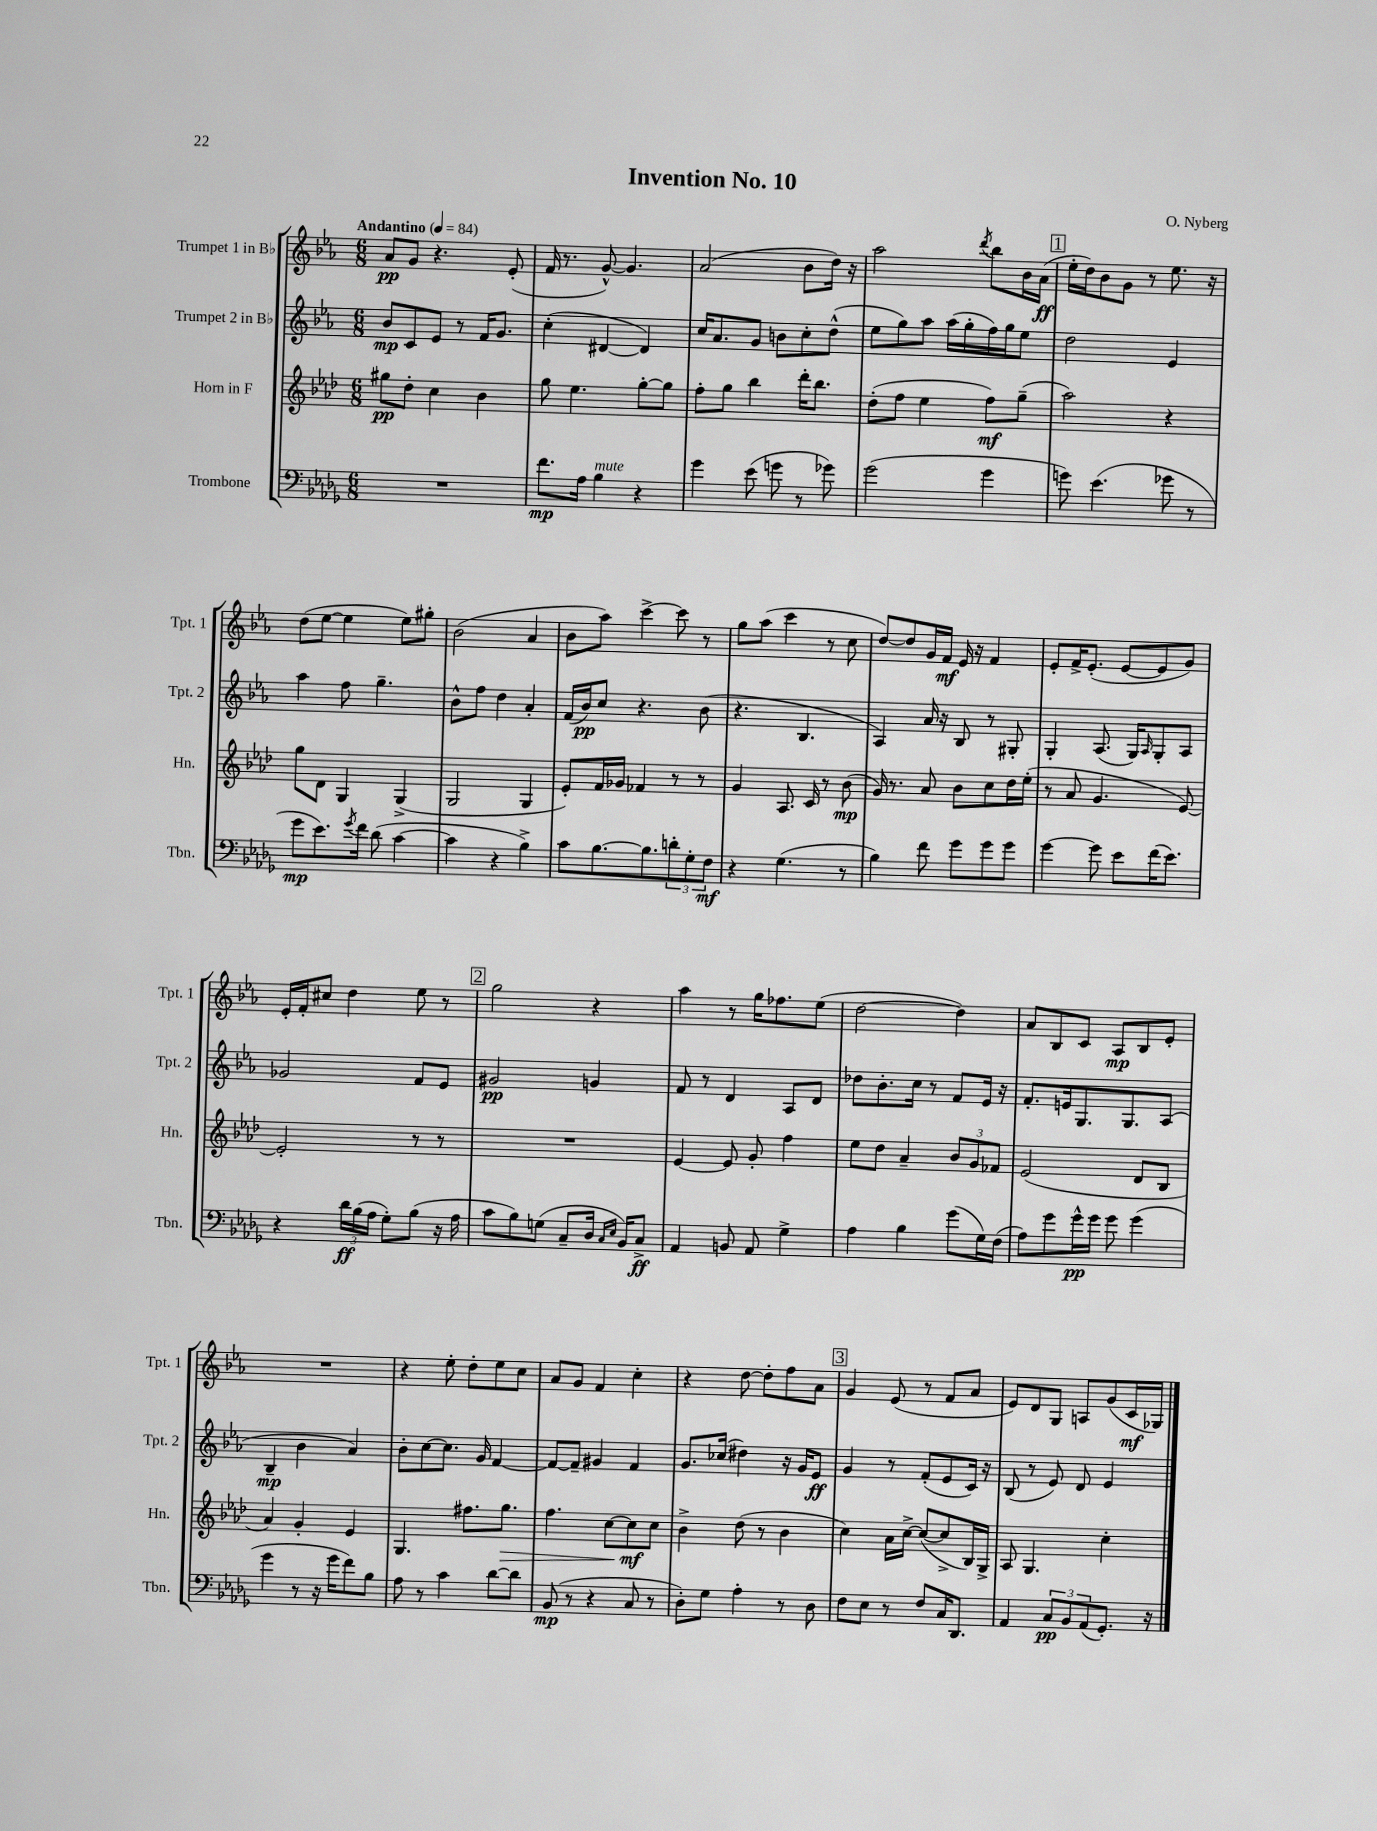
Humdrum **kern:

**kern	**dynam	**kern	**dynam	**kern	**dynam	**kern	**dynam
*part4	*part4	*part3	*part3	*part2	*part2	*part1	*part1
*staff4	*staff4	*staff3	*staff3	*staff2	*staff2	*staff1	*staff1
*I"Trombone	*	*I"Horn in F	*	*I"Trumpet 2 in B♭	*	*I"Trumpet 1 in B♭	*
*I'Tbn.	*	*I'Hn.	*	*I'Tpt. 2	*	*I'Tpt. 1	*
*clefF4	*	*clefG2	*	*clefG2	*	*clefG2	*
*k[b-e-a-d-g-]	*	*k[b-e-a-d-]	*	*k[b-e-a-]	*	*k[b-e-a-]	*
*M6/8	*	*M6/8	*	*M6/8	*	*M6/8	*
*MM84	*	*MM84	*	*MM84	*	*MM84	*
=1	=1	=1	=1	=1	=1	=1	=1
!	!	!	!	!	!	!LO:TX:a:B:t=Andantino	!
2.r	.	8gg#X\L	pp	8b-/L	mp	8a-/L	pp
.	.	8dd-'\J	.	8c/	.	8g/J	.
.	.	4cc\	.	8e-/J	.	4.r	.
.	.	.	.	8r	.	.	.
.	.	4b-\	.	16f/KL	.	.	.
.	.	.	.	8.g/J	.	.	.
.	.	.	.	.	.	(8e-'/	.
=2	=2	=2	=2	=2	=2	=2	=2
8.f\L	mp	8gg\	.	(4cc'\	.	16f/	.
.	.	.	.	.	.	8.r	.
.	.	4.ee-\	.	.	.	.	.
16A-\Jk	.	.	.	.	.	.	.
!LO:TX:a:i:t=mute	!	!	!	!	!	!	!
4B-\	.	.	.	[4d#X/	.	[8g^^/)	.
.	.	.	.	.	.	4.g/]	.
4r	.	[8gg'\L	.	4d#/])	.	.	.
.	.	8gg\J]	.	.	.	.	.
=3	=3	=3	=3	=3	=3	=3	=3
4g-\	.	8ff'\L	.	16cc/KL	.	(2a-/	.
.	.	.	.	8.a-/	.	.	.
.	.	8gg\J	.	.	.	.	.
(8e-\	.	4bb-\	.	8g/J	.	.	.
8gn\	.	.	.	8bn\L	.	.	.
8r	.	16ddd-'\KL	.	8cc'\	.	8b-\L	.
.	.	8.bb-\J	.	.	.	.	.
8g-X\)	.	.	.	(8dd^^\J	.	16dd\Jk)	.
.	.	.	.	.	.	16r	.
=4	=4	=4	=4	=4	=4	=4	=4
(2g-\	.	(8dd-'\L	.	8ee-\L	.	2aa-\	.
.	.	8ff\J	.	8gg\)	.	.	.
.	.	4ee-\	.	8aa-\J	.	.	.
.	.	.	.	(16aa-\LL	.	.	.
.	.	.	.	16gg'\	.	.	.
.	.	.	.	.	.	8qddd/	.
4g-\	.	8ff\L)	mf	16ff\)	.	8bb-\L	.
.	.	.	.	16gg\J	.	.	.
.	.	(8gg~\J	.	8ee-\J	.	16b-\L	.
.	.	.	.	.	.	(16a-\JJ	ff
!!LO:REH:place=s1:t=1
=5	=5	=5	=5	=5	=5	=5	=5
8gn\)	.	2aa-\)	.	2dd\	.	16ee-'\LL	.
.	.	.	.	.	.	16dd\J)	.
(4.e-\	.	.	.	.	.	8b-\	.
.	.	.	.	.	.	8g\J	.
.	.	.	.	.	.	8r	.
8g-X\	.	4r	.	4e-/	.	8.ee-\	.
8r	.	.	.	.	.	.	.
.	.	.	.	.	.	16r	.
!!LO:LB:g=z
=6	=6	=6	=6	=6	=6	=6	=6
8g-\L	mp	8gg\L	.	4aa-\	.	(8dd\L	.
8.e-\)	.	8d-\J	.	.	.	[8ee-\J	.
.	.	4G/	.	8ff\	.	4ee-\]	.
8qg-/	.	.	.	.	.	.	.
16f\Jk	.	.	.	.	.	.	.
(8d-\	.	.	.	4.gg~\	.	.	.
[4c\	.	(4G^/	.	.	.	8ee-\L)	.
.	.	.	.	.	.	8gg#X'\J	.
=7	=7	=7	=7	=7	=7	=7	=7
4c\]	.	2G/	.	8b-^^\L	.	(2b-\	.
.	.	.	.	8ff\J	.	.	.
4r	.	.	.	4dd\	.	.	.
4B-^\)	.	4G/	.	4a-'/	.	4a-/	.
=8	=8	=8	=8	=8	=8	=8	=8
8c\L	.	8e-'/L)	.	(16f/LL	.	8b-\L	.
.	.	.	.	16b-/J)	pp	.	.
[8.B-\	.	16f/L	.	8cc/J	.	8aa-\J)	.
.	.	16g-X/JJ	.	.	.	.	.
.	.	4f-X/	.	4.r	.	[4ccc^\	.
8.B-\]	.	.	.	.	.	.	.
12dn'\	.	8r	.	.	.	8ccc\]	.
12G-'\	.	.	.	.	.	.	.
.	.	8r	.	(8b-\	.	8r	.
12F\J	mf	.	.	.	.	.	.
=9	=9	=9	=9	=9	=9	=9	=9
4r	.	4g/	.	4.r	.	8gg\L	.
.	.	.	.	.	.	(8aa-\J	.
(4.G-\	.	8.A-/	.	.	.	4ccc\	.
.	.	.	.	4.B-/	.	.	.
.	.	16c/	.	.	.	.	.
.	.	8r	.	.	.	8r	.
8r	.	(8b-\	mp	.	.	8cc\	.
=10	=10	=10	=10	=10	=10	=10	=10
4B-\)	.	16g/)	.	4A-/)	.	[8dd/L)	.
.	.	8.r	.	.	.	.	.
.	.	.	.	.	.	8dd/]	.
8f\	.	8a-/	.	16a-/	.	16g/L	.
.	.	.	.	16r	.	16f/JJ	mf
8g-\L	.	8b-\L	.	8B-/	.	16e-/	.
.	.	.	.	.	.	16r	.
8g-\	.	8cc\	.	8r	.	4f/	.
8g-\J	.	16dd-\L	.	8G#X'/	.	.	.
.	.	(16ee-'\JJ	.	.	.	.	.
=11	=11	=11	=11	=11	=11	=11	=11
[4g-\	.	8r	.	4G'/	.	8e-'/L	.
.	.	8a-/	.	.	.	16f^/K	.
.	.	.	.	.	.	(8.e-'/J	.
8g-\]	.	4.g/	.	(8.A-/	.	.	.
8e-\L	.	.	.	.	.	[8e-/L	.
.	.	.	.	16G/KL)	.	.	.
.	.	.	.	16qqA-/	.	.	.
(16f\K	.	.	.	8G'/	.	8e-/]	.
8.e-\J)	.	.	.	.	.	.	.
.	.	[8e-/)	.	8A-/J	.	8g/J)	.
!!LO:LB:g=z
=12	=12	=12	=12	=12	=12	=12	=12
4r	.	2e-'/]	.	2g-X/	.	16e-'/LL	.
.	.	.	.	.	.	16f'/J	.
.	.	.	.	.	.	8cc#X/J	.
24d-\LL	ff	.	.	.	.	4dd\	.
(24B-\	.	.	.	.	.	.	.
24A-\JJ	.	.	.	.	.	.	.
8G-'\L)	.	.	.	.	.	.	.
(8B-\J	.	8r	.	8f/L	.	8ee-\	.
16r	.	8r	.	8e-/J	.	8r	.
16A-\	.	.	.	.	.	.	.
!!LO:REH:place=s1:t=2
=13	=13	=13	=13	=13	=13	=13	=13
8c\L	.	2.r	.	2g#X/	pp	2gg\	.
8B-\)	.	.	.	.	.	.	.
(8Gn\J	.	.	.	.	.	.	.
8C~/L	.	.	.	.	.	.	.
16D-/Jk	.	.	.	4gn/	.	4r	.
16qqC/LL	.	.	.	.	.	.	.
16qqE-/JJ	.	.	.	.	.	.	.
16BB-/KL)	.	.	.	.	.	.	.
8C^/J	ff	.	.	.	.	.	.
=14	=14	=14	=14	=14	=14	=14	=14
4AA-/	.	[4e-/	.	8f/	.	4aa-\	.
.	.	.	.	8r	.	.	.
8BBn/	.	8e-/]	.	4d/	.	8r	.
8AA-/	.	8g'/	.	.	.	16gg\KL	.
.	.	.	.	.	.	8.ff-X\	.
4G-^\	.	4ff\	.	8A-/L	.	.	.
.	.	.	.	8d/J	.	(8ee-\J	.
=15	=15	=15	=15	=15	=15	=15	=15
4A-\	.	8ee-\L	.	8dd-X\L	.	[2dd\	.
.	.	8dd-\J	.	8.b-'\	.	.	.
4B-\	.	4a-~/	.	.	.	.	.
.	.	.	.	16cc\Jk	.	.	.
.	.	.	.	8r	.	.	.
(8g-\L	.	12b-/L	.	8f/L	.	4dd\])	.
.	.	12g/	.	.	.	.	.
16G-\L)	.	.	.	16e-/Jk	.	.	.
.	.	12f-X/J	.	.	.	.	.
(16F\JJ	.	.	.	16r	.	.	.
=16	=16	=16	=16	=16	=16	=16	=16
8A-\L)	.	(2e-/	.	8.f'/L	.	8a-/L	.
8g-\	.	.	.	.	.	8B-/	.
.	.	.	.	16en/k	.	.	.
16g-^^\L	pp	.	.	8.G/	.	8c/J	.
16g-\JJ	.	.	.	.	.	.	.
8g-\	.	.	.	.	.	8A-/L	mp
.	.	.	.	8.G/	.	.	.
(4g-\	.	8d-/L	.	.	.	8B-/	.
.	.	8B-/J	.	(8A-/J	.	8e-'/J	.
!!LO:LB:g=z
=17	=17	=17	=17	=17	=17	=17	=17
4g-\	.	4a-/)	.	4B-~/	mp	2.r	.
8r	.	4g'/	.	4b-\	.	.	.
16r	.	.	.	.	.	.	.
16g-\KL	.	.	.	.	.	.	.
8f\)	.	4e-/	.	4a-/)	.	.	.
8B-\J	.	.	.	.	.	.	.
=18	=18	=18	=18	=18	=18	=18	=18
8A-\	.	4.G/	.	8b-'\L	.	4r	.
8r	.	.	.	[8cc\	.	.	.
4c\	.	.	.	8.cc\J]	.	8ee-'\	.
.	.	8.ff#X\L	.	.	.	8dd'\L	.
.	.	.	.	16g/	.	.	.
[8d-\L	.	.	.	[4f/	.	8ee-\	.
!	!	!	!LO:HP:b	!	!	!	!
.	.	8.gg\J	>	.	.	.	.
8d-\J]	.	.	.	.	.	8cc\J	.
=19	=19	=19	=19	=19	=19	=19	=19
(8BB-/	mp	4.ff\	.	8f/L_	.	8a-/L	.
8r	.	.	.	8f~/J]	.	8g/J	.
4r	.	.	.	4g#X/	.	4f/	.
.	.	[8cc\L	.	.	.	.	.
8C/	.	8cc\]	mf	4f/	.	4cc'\	.
8r	.	8cc\J	]	.	.	.	.
=20	=20	=20	=20	=20	=20	=20	=20
8D-'\L)	.	4b-^\	.	8.g/L	.	4r	.
8G-\J	.	.	.	.	.	.	.
.	.	.	.	(16cc-X/Jk	.	.	.
4A-'\	.	(8dd-\	.	4dd#X\)	.	[8dd\	.
.	.	8r	.	.	.	8dd'\L]	.
8r	.	4b-\	.	16r	.	8ff\	.
.	.	.	.	16g/KL	.	.	.
8D-\	.	.	.	8e-/J	ff	8a-\J	.
!!LO:REH:place=s1:t=3
=21	=21	=21	=21	=21	=21	=21	=21
8F\L	.	4cc\)	.	4g/	.	4g/	.
8E-\J	.	.	.	.	.	.	.
8r	.	16a-\LL	.	8r	.	(8e-/	.
.	.	[16cc^\JJ	.	.	.	.	.
8F/L	.	(8cc/L_	.	(8f'/L	.	8r	.
16C/K	.	8cc^/]	.	8e-/	.	8f/L	.
8.DD-/J	.	.	.	.	.	.	.
.	.	16B-/L)	.	16c/Jk)	.	8a-/J	.
.	.	16G^/JJ	.	16r	.	.	.
=22	=22	=22	=22	=22	=22	=22	=22
4AA-/	.	8A-/	.	(8B-/	.	8e-/L)	.
.	.	4.G/	.	8r	.	8d/	.
12C/L	pp	.	.	8e-/)	.	8G/J	.
12BB-/	.	.	.	.	.	.	.
.	.	.	.	8d/	.	8An/L	.
(12AA-/	.	.	.	.	.	.	.
8.GG-'/J)	.	4cc'\	.	4e-/	.	(8g/	.
.	.	.	.	.	.	16c/L	mf
16r	.	.	.	.	.	16G-X/JJ)	.
==	==	==	==	==	==	==	==
*-	*-	*-	*-	*-	*-	*-	*-
